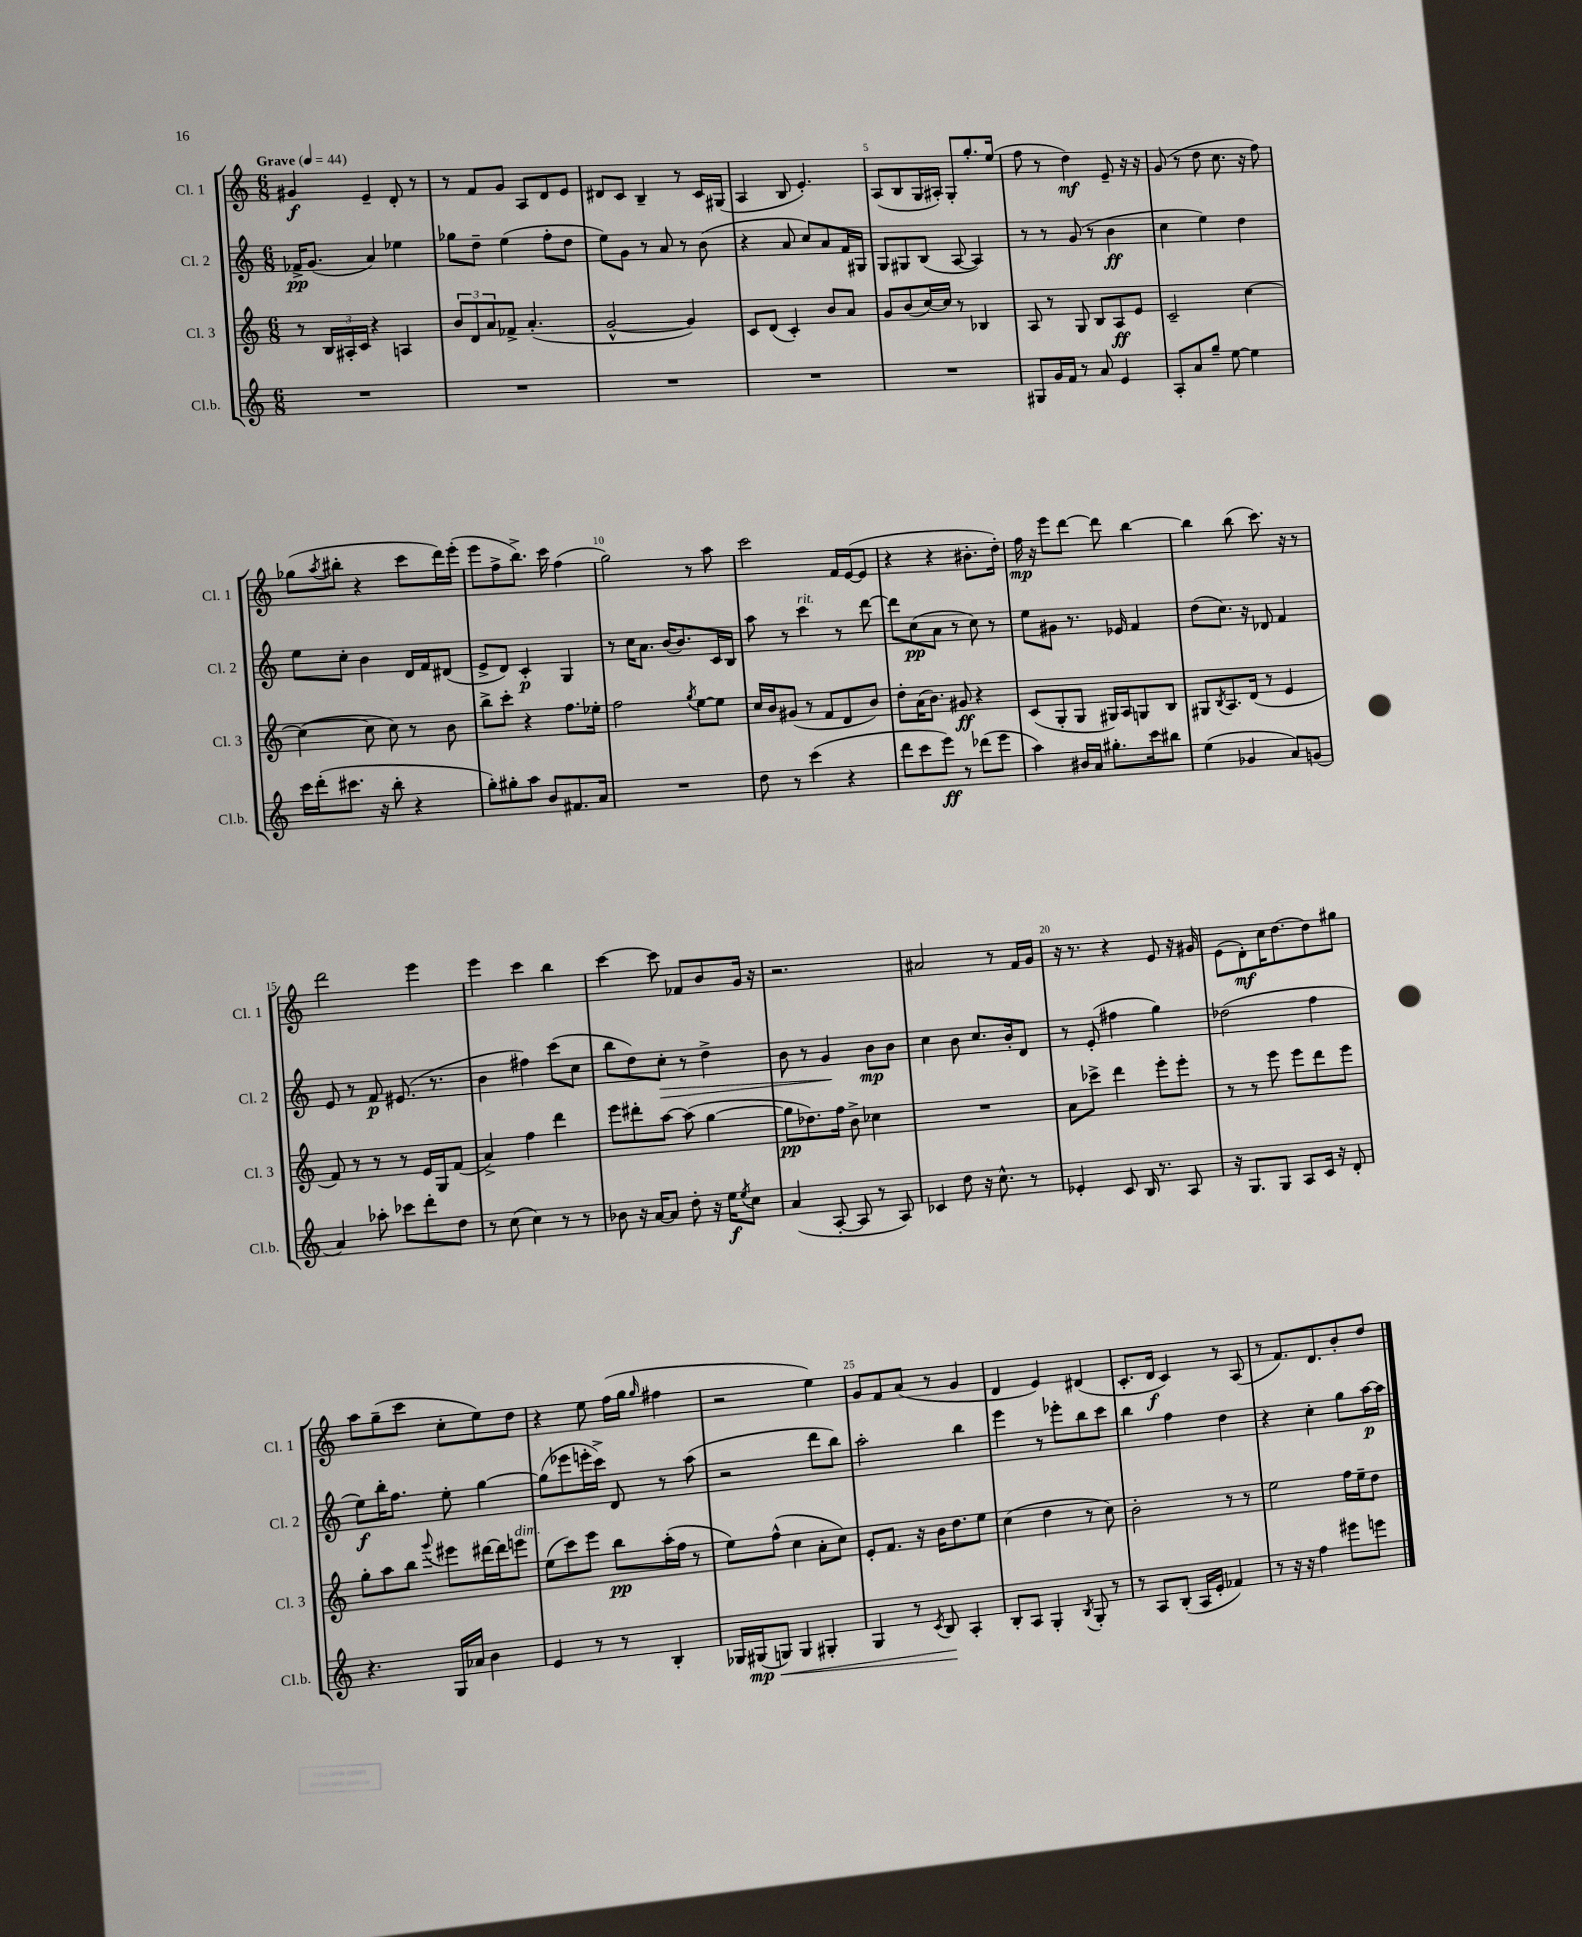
<<
\new StaffGroup <<
\new Staff = "s0" \with { instrumentName = "Cl. 1" shortInstrumentName = "Cl. 1" } {
    \clef treble \key c \major \numericTimeSignature \time 6/8 \tempo "Grave" 4 = 44
    gis'4\f e'4-- d'8-. r8 |
    r8 f'8 g'8 a8 d'8 e'8 |
    dis'8 c'8 b4-- r8 c'16 gis16( |
    a4 b8 e'4.-.) |
    a8( b8 g16 ais16-.) g8-. g''8.-. e''16( |
    f''8 r8 d''4\mf) e'8-- r16 r16 |
    g'8( r8 d''8 c''8. r16 f''8) |
    ges''8( \acciaccatura { a''8 } bis''8-. r4 c'''8 d'''16) e'''16-.( |
    e'''8 f''8-> b''8.->) c'''16 f''4( |
    g''2) r8 a''8 |
    c'''2 f'16 e'16~( e'8 |
    r4 r4 bis'8.-. d''16-.) |
    f''16\mp r16 e'''8 d'''8~ d'''8 b''4~ |
    b''4 b''8( c'''8.) r16 r8 |
    d'''2 e'''4 |
    e'''4 c'''4 b''4 |
    c'''4~ c'''8 fes'8 b'8 g'16 r16 |
    r2. |
    ais'2 r8 f'16 g'16 |
    r16 r8. r4 e'8 r16 gis'16 |
    e'8( d'8-.\mf) c''16 d''8.~ d''8 gis''8 |
    a''8 g''8--( c'''8 c''8-. e''8) d''8 |
    r4 e''8 f''16( g''16 \grace { g''16 } fis''4 |
    r2 e''4) |
    g'8 f'8 a'8( r8 g'4 |
    d'4 e'4) dis'4( |
    c'8.-. d'16\f c'4) r8 a8( |
    r8 f'8.) d'8. b'8-. d''8 \bar "|." |
}
\new Staff = "s1" \with { instrumentName = "Cl. 2" shortInstrumentName = "Cl. 2" } {
    \clef treble \key c \major \numericTimeSignature \time 6/8
    fes'16->\pp g'8.( a'4) ees''4 |
    ges''8 d''8-- e''4( f''8-. d''8 |
    e''8) g'8 r8 a'8 r8 b'8( |
    r4 a'8 c''8) a'8 f'16 gis16 |
    g8 gis8 b8( a8~ a4) |
    r8 r8 g'8( r8 b'4\ff |
    c''4 e''4) d''4 |
    e''8 c''8-. b'4 d'16 f'16 dis'8( |
    e'8-> d'8) c'4-.\p g4 |
    r8 c''16 a'8. b'16( b'8.) c'16 b16 |
    a''8 r8 c'''4^\markup { \italic "rit." } r8 d'''8~ |
    d'''8 c''8\pp( a'8 r8 c''8) r8 |
    e''8 gis'8 r8. ees'16 f'4 |
    d''8( c''8.) r16 des'8 f'4 |
    e'8 r8 f'8\p eis'8.( r8. |
    b'4 fis''4) c'''8( c''8 |
    b''8 d''8) c''8-.\> r8 d''4-> |
    b'8 r8 g'4\! b'8\mp b'8 |
    c''4 b'8 c''8. b'16-. d'8 |
    r8 e'8-.( fis''4 g''4) |
    des''2( f''4 |
    e''8\f) b''16-. f''8. e''8-. g''4~ |
    g''8( ees'''8 e'''16-. c'''16->) d'8 r8 a''8( |
    r2 d'''8 b''8) |
    a''2-. b''4 |
    e'''4 r8 ees'''8-. b''8 c'''8 |
    b''4 f''4 d''4 |
    r4 c''4-. g''8 a''16~\p a''16 \bar "|." |
}
\new Staff = "s2" \with { instrumentName = "Cl. 3" shortInstrumentName = "Cl. 3" } {
    \clef treble \key c \major \numericTimeSignature \time 6/8
    r8 \tuplet 3/2 { b16 ais16-. c'16 } r4 a4 |
    \tuplet 3/2 { b'8 d'8 a'8 } fes'8-> a'4.-.( |
    g'2~-^ g'4) |
    c'8 d'8( c'4-.) b'8 a'8 |
    g'8 b'8( c''16~) c''16 r8 bes4 |
    a8 r8 g8 b8 a8\ff e'8 |
    c'2-- c''4~ |
    c''4~( c''8 c''8) r8 b'8 |
    b''8-> c'''8-. r4 f''8. ees''16-. |
    f''2 \acciaccatura { g''8 } e''8~ e''8 |
    c''16 b'16 gis'8( r8 f'8 d'8 b'8) |
    d''8-. a'16( b'8.) gis'8\ff r4 |
    c'8( g8-. g8 gis16) a16 g8 b8 |
    gis8 \acciaccatura { b8 } a8. d'16( r8 e'4 |
    f'8) r8 r8 r8 e'16 g16 f'8( |
    a'4->) f''4 d'''4 |
    e'''8 dis'''8-. a''8~ a''8( g''4~ |
    g''8\pp des''8.) f''16 b'8-> ces''4 |
    R2. |
    a'8 ces'''8-> d'''4 e'''8-. e'''8-. |
    r8 r8 e'''8 e'''8 d'''8 e'''8 |
    g''8-. a''8 b''8 \appoggiatura { g'''8 } eis'''8 dis'''16~ dis'''16 e'''8^\markup { \italic "dim." } |
    e''8( c'''8) e'''8 b''8\pp a''16-.( f''16 r8 |
    e''8) f''8-^( c''4 a'8-. c''8) |
    e'8-. f'8. r16 b'16 d''8. e''8 |
    c''4( d''4 r8 c''8) |
    b'2-. r8 r8 |
    e''2 f''16 e''16-- d''8 \bar "|." |
}
\new Staff = "s3" \with { instrumentName = "Cl.b." shortInstrumentName = "Cl.b." } {
    \clef treble \key c \major \numericTimeSignature \time 6/8
    R2. |
    R2. |
    R2. |
    R2. |
    R2. |
    gis8 g'16 f'16 r8 a'8 e'4 |
    a8-. a'8 g''8-- e''8~ e''4 |
    c'''16 d'''16-.( cis'''8. r16 b''8-. r4 |
    g''8-.) gis''8-. a''8 b'8 fis'8. a'16 |
    R2. |
    d''8 r8 c'''4( r4 |
    d'''8 c'''8 e'''8\ff) r8 des'''8( e'''8 |
    a''4) bis'16 a'16 gis''8.-. c'''16 bis''8 |
    e''4( ges'4 a'8) g'8( |
    a'4) aes''8-. ces'''8 d'''8-. d''8 |
    r8 c''8( c''4) r8 r8 |
    bes'8 r16 a'16~ a'8 d''8-. r16 e''16\f \acciaccatura { e''8 } c''8 |
    a'4( a8~-. a8 r8 a8) |
    ces'4 d''8 r16 c''8.-^ r8 |
    ees'4-. c'8 b16 r8. a8 |
    r16 g8. g8 a8 c'16 r16 d'8-. |
    r4. g16 aes'16 b'4 |
    e'4 r8 r8 b4-. |
    ges16 gis16\mp\<( g8) g4 gis4-. |
    g4 r8 \acciaccatura { c'8 } b8\! a4-. |
    b8-. a8 g4-. \acciaccatura { b8 } g8-. r8 |
    r8 a8 b8-.( a16 e'16-. fes'4) |
    r8 r16 r16 f''4 eis'''8 e'''8 \bar "|." |
}
>>
>>
\layout { \context { \Score \override BarNumber.break-visibility = ##(#f #t #t) barNumberVisibility = #(every-nth-bar-number-visible 5) } }
